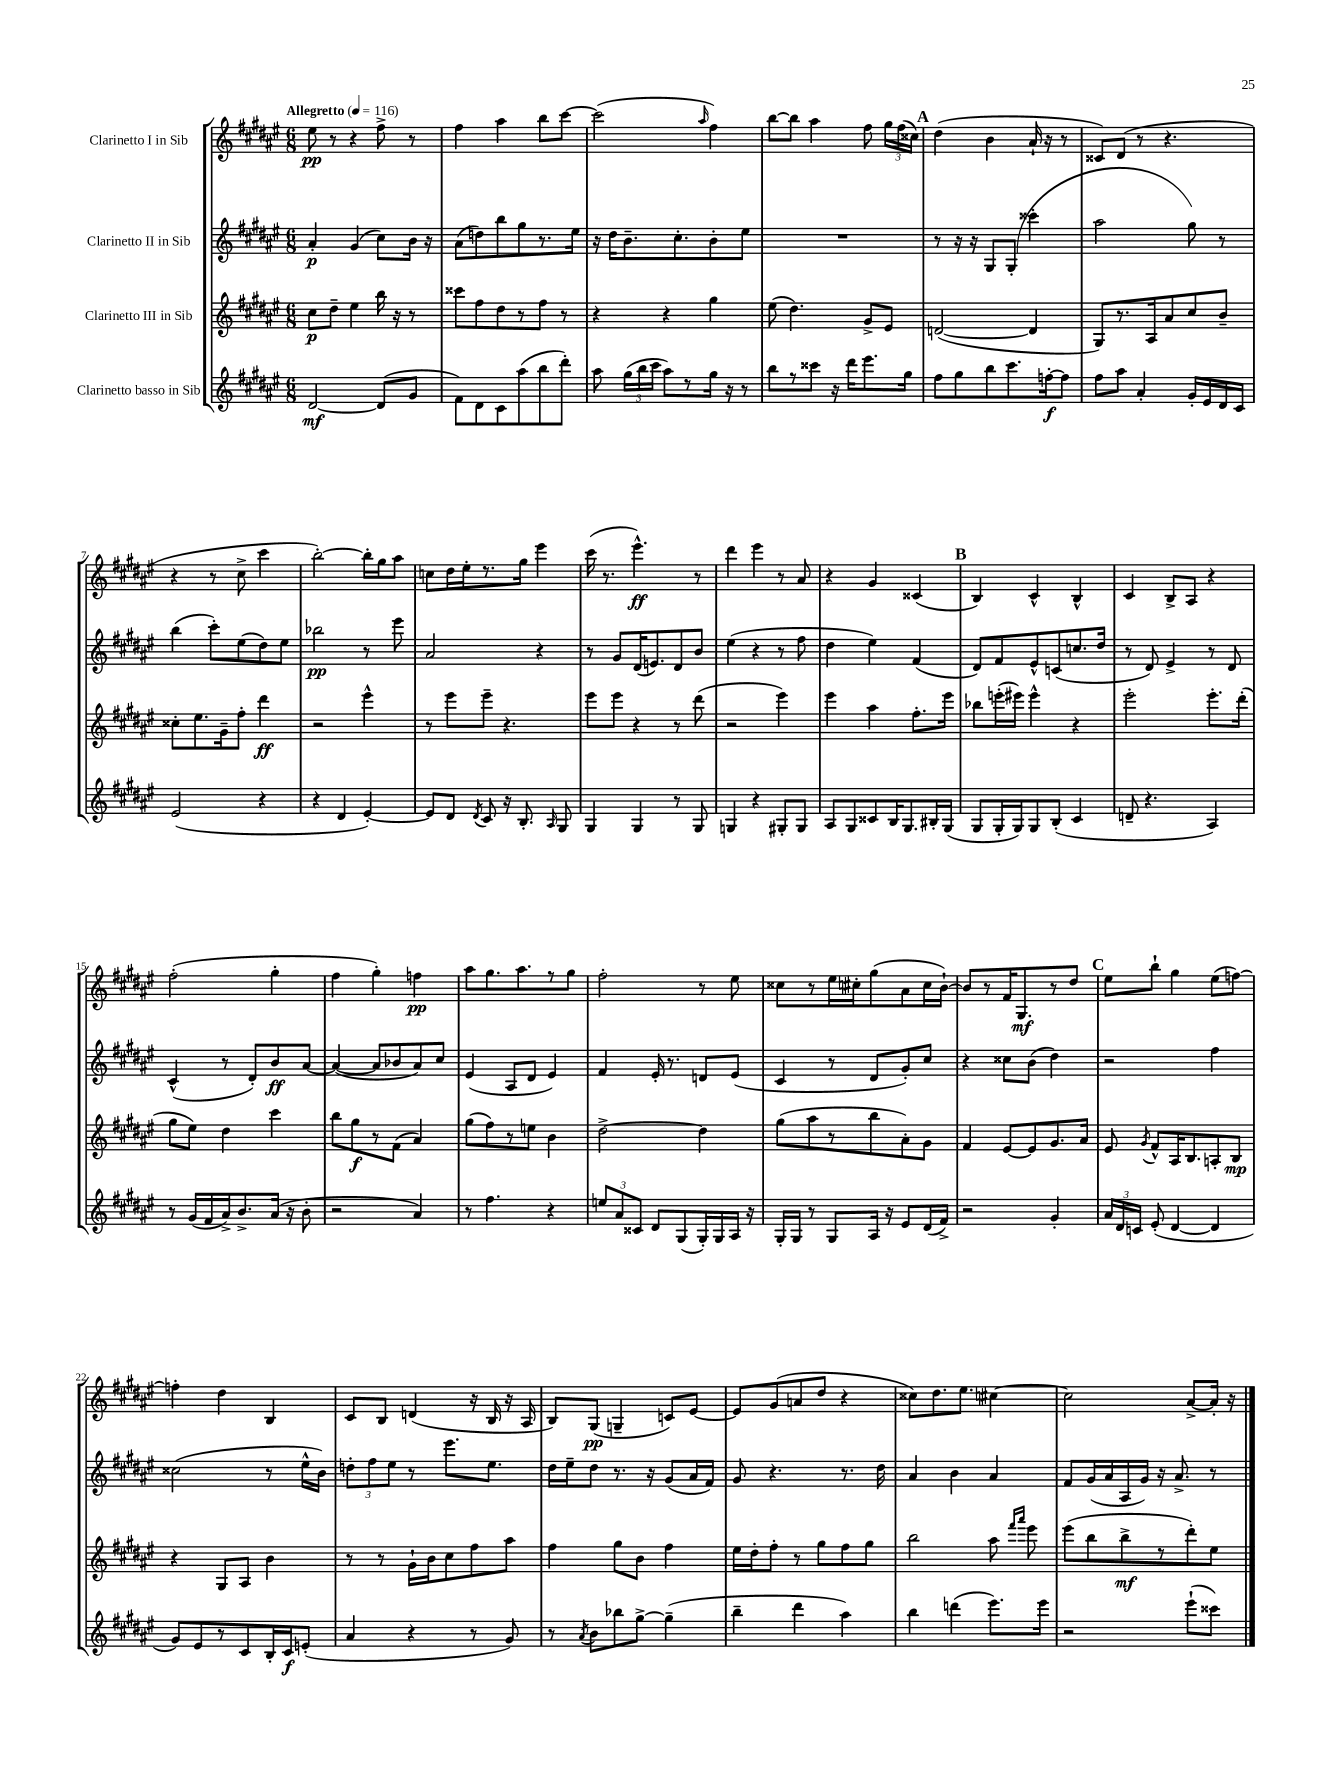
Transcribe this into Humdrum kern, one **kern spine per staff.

**kern	**dynam	**kern	**dynam	**kern	**dynam	**kern	**dynam
*part4	*part4	*part3	*part3	*part2	*part2	*part1	*part1
*staff4	*staff4	*staff3	*staff3	*staff2	*staff2	*staff1	*staff1
*I"Clarinetto basso in Sib	*	*I"Clarinetto III in Sib	*	*I"Clarinetto II in Sib	*	*I"Clarinetto I in Sib	*
*clefG2	*	*clefG2	*	*clefG2	*	*clefG2	*
*k[f#c#g#d#a#e#]	*	*k[f#c#g#d#a#e#]	*	*k[f#c#g#d#a#e#]	*	*k[f#c#g#d#a#e#]	*
*M6/8	*	*M6/8	*	*M6/8	*	*M6/8	*
*MM116	*	*MM116	*	*MM116	*	*MM116	*
=1	=1	=1	=1	=1	=1	=1	=1
!	!	!	!	!	!	!LO:TX:a:B:t=Allegretto	!
[2d#/	mf	8cc#\L	p	4a#'/	p	8ee#\	pp
.	.	8dd#~\J	.	.	.	8r	.
.	.	4ee#\	.	(4g#/	.	4r	.
(8d#/L]	.	16bb\	.	8cc#\L)	.	8ff#^\	.
.	.	16r	.	.	.	.	.
8g#/J	.	8r	.	16b\Jk	.	8r	.
.	.	.	.	16r	.	.	.
=2	=2	=2	=2	=2	=2	=2	=2
8f#\L)	.	8ccc##X\L	.	(8a#\L	.	4ff#\	.
8d#\	.	8ff#\	.	8ddn\)	.	.	.
8c#\	.	8dd#\	.	8bb\	.	4aa#\	.
(8aa#\	.	8r	.	8gg#\	.	.	.
8bb\	.	8ff#\J	.	8.r	.	8bb\L	.
8ddd#'\J)	.	8r	.	.	.	[8ccc#\J	.
.	.	.	.	16ee#\Jk	.	.	.
=3	=3	=3	=3	=3	=3	=3	=3
8aa#\	.	4r	.	16r	.	(2ccc#\]	.
.	.	.	.	16dd#\KL	.	.	.
(24gg#\LL	.	.	.	8.b~\	.	.	.
24bb\	.	.	.	.	.	.	.
24ccc#\JJ	.	.	.	.	.	.	.
8aa#\L)	.	4r	.	.	.	.	.
.	.	.	.	8.cc#'\	.	.	.
8r	.	.	.	.	.	.	.
.	.	.	.	.	.	16qqaa#/	.
16gg#\Jk	.	4gg#\	.	8b'\	.	4ff#\)	.
16r	.	.	.	.	.	.	.
8r	.	.	.	8ee#\J	.	.	.
=4	=4	=4	=4	=4	=4	=4	=4
8bb\L	.	(8ee#\	.	2.r	.	[8bb\L	.
8r	.	4.dd#\)	.	.	.	8bb\J]	.
8ccc##X\J	.	.	.	.	.	4aa#\	.
16r	.	.	.	.	.	.	.
16ddd#\KL	.	.	.	.	.	.	.
8.eee#\	.	8g#^/L	.	.	.	8ff#\	.
.	.	8e#/J	.	.	.	24gg#\LL	.
.	.	.	.	.	.	(24ff#\	.
16gg#\Jk	.	.	.	.	.	.	.
.	.	.	.	.	.	24cc##X\JJ)	.
!!LO:REH:place=s1:t=A
=5	=5	=5	=5	=5	=5	=5	=5
8ff#\L	.	([2dn/	.	8r	.	(4dd#\	.
8gg#\	.	.	.	16r	.	.	.
.	.	.	.	16r	.	.	.
8bb\	.	.	.	8G#/L	.	4b\	.
8.ccc#\	.	.	.	(8G#'/J	.	.	.
.	.	4d/]	.	4ccc##X'\	.	16a#`/	.
[16ffn'\k	f	.	.	.	.	16r	.
8ff\J]	.	.	.	.	.	8r	.
=6	=6	=6	=6	=6	=6	=6	=6
8ff#\L	.	8G#/L)	.	2aa#\	.	8c##X/L)	.
8aa#\J	.	8.r	.	.	.	(8d#/J	.
4a#'/	.	.	.	.	.	8r	.
.	.	16A#/k	.	.	.	.	.
.	.	8a#/	.	.	.	4.r	.
16g#'/LL	.	8cc#/	.	8gg#\)	.	.	.
16e#/	.	.	.	.	.	.	.
16d#/	.	8b~/J	.	8r	.	.	.
16c#/JJ	.	.	.	.	.	.	.
!!LO:LB:g=z
=7	=7	=7	=7	=7	=7	=7	=7
(2e#/	.	8cc##X'\L	.	(4bb\	.	4r	.
.	.	8.ee#\	.	.	.	.	.
.	.	.	.	8ccc#'\L)	.	8r	.
.	.	16g#~\k	.	.	.	.	.
.	.	8ff#'\J	.	(8ee#\	.	8cc#^\	.
4r	.	4ddd#\	ff	8dd#\)	.	4ccc#\	.
.	.	.	.	8ee#\J	.	.	.
=8	=8	=8	=8	=8	=8	=8	=8
4r	.	2r	.	2bb-X\	pp	[2bb'\)	.
4d#/	.	.	.	.	.	.	.
[4e#'/)	.	4eee#^^\	.	8r	.	16bb'\LL]	.
.	.	.	.	.	.	16gg#\J	.
.	.	.	.	8eee#\	.	8aa#\J	.
=9	=9	=9	=9	=9	=9	=9	=9
8e#/L]	.	8r	.	2a#/	.	8ccn\L	.
8d#/J	.	8eee#\L	.	.	.	16dd#\L	.
.	.	.	.	.	.	16ee#'\J	.
8qd#/	.	.	.	.	.	.	.
8c#/	.	8eee#~\J	.	.	.	8.r	.
16r	.	4.r	.	.	.	.	.
8.B'/	.	.	.	.	.	16gg#\Jk	.
.	.	.	.	4r	.	4eee#\	.
16qqA#/	.	.	.	.	.	.	.
8G#/	.	.	.	.	.	.	.
=10	=10	=10	=10	=10	=10	=10	=10
4G#/	.	8eee#\L	.	8r	.	(16ccc#\	.
.	.	.	.	.	.	8.r	.
.	.	8eee#\J	.	8g#/L	.	.	.
4G#/	.	4r	.	(16d#/K	.	4.eee#^^\)	ff
.	.	.	.	8.en/)	.	.	.
8r	.	8r	.	8d#/	.	.	.
8G#/	.	(8ddd#\	.	8b/J	.	8r	.
=11	=11	=11	=11	=11	=11	=11	=11
4Gn/	.	2r	.	(4ee#\	.	4ddd#\	.
4r	.	.	.	4r	.	4eee#\	.
8G#X'/L	.	4eee#\)	.	8r	.	8r	.
8G#/J	.	.	.	8ff#\	.	8a#/	.
=12	=12	=12	=12	=12	=12	=12	=12
8A#/L	.	4eee#\	.	4dd#\	.	4r	.
8G#/	.	.	.	.	.	.	.
8c##X/	.	4aa#\	.	4ee#\)	.	4g#/	.
16B/K	.	.	.	.	.	.	.
8.G#/	.	.	.	.	.	.	.
.	.	8.ff#'\L	.	(4f#/	.	(4c##X/	.
16B#X'/L	.	.	.	.	.	.	.
(16G#/JJ	.	16eee#\Jk	.	.	.	.	.
!!LO:REH:place=s1:t=B
=13	=13	=13	=13	=13	=13	=13	=13
8G#/L	.	8bb-X\L	.	8d#/L)	.	4B/)	.
16G#'/L	.	(16eeen'\L	.	8f#/	.	.	.
16G#/J)	.	16eee#X\JJ)	.	.	.	.	.
8G#/	.	4eee#^^\	.	8e#^^/	.	4c#^^/	.
(8B'/J	.	.	.	(8cn/	.	.	.
4c#/	.	4r	.	8.ccn/	.	4B^^/	.
.	.	.	.	16dd#/Jk	.	.	.
=14	=14	=14	=14	=14	=14	=14	=14
8dn~/	.	2eee#'\	.	8r	.	4c#/	.
4.r	.	.	.	8d#/)	.	.	.
.	.	.	.	4e#^/	.	8B^/L	.
.	.	.	.	.	.	8A#/J	.
4A#/)	.	8.eee#'\L	.	8r	.	4r	.
.	.	.	.	8d#/	.	.	.
.	.	(16ddd#'\Jk	.	.	.	.	.
!!LO:LB:g=z
=15	=15	=15	=15	=15	=15	=15	=15
8r	.	8gg#\L	.	(4c#^^/	.	(2ff#'\	.
(16g#/LL	.	8ee#\J)	.	.	.	.	.
16f#/	.	.	.	.	.	.	.
16a#^/J)	.	4dd#\	.	8r	.	.	.
8.b^/	.	.	.	.	.	.	.
.	.	.	.	8d#'/L)	.	.	.
(16a#/Jk	.	4ccc#\	.	8b/	ff	4gg#'\	.
16r	.	.	.	.	.	.	.
8b'\	.	.	.	[8a#/J	.	.	.
=16	=16	=16	=16	=16	=16	=16	=16
2r	.	8bb\L	.	(4a#/_	.	4ff#\	.
.	.	8gg#\	f	.	.	.	.
.	.	8r	.	8a#/L]	.	4gg#'\)	.
.	.	(8f#\J	.	8b-X/	.	.	.
4a#/)	.	4a#/)	.	8a#/)	.	4ffn\	pp
.	.	.	.	8cc#/J	.	.	.
=17	=17	=17	=17	=17	=17	=17	=17
8r	.	(8gg#\L	.	(4e#/	.	8aa#\L	.
4.ff#\	.	8ff#\)	.	.	.	8.gg#\	.
.	.	8r	.	8A#/L	.	.	.
.	.	.	.	.	.	8.aa#\	.
.	.	8een\J	.	8d#/J	.	.	.
4r	.	4b\	.	4e#/)	.	8r	.
.	.	.	.	.	.	8gg#\J	.
=18	=18	=18	=18	=18	=18	=18	=18
12een/L	.	[2dd#^\	.	4f#/	.	2ff#'\	.
12a#/	.	.	.	.	.	.	.
12c##X/J	.	.	.	.	.	.	.
8d#/L	.	.	.	16e#'/	.	.	.
.	.	.	.	8.r	.	.	.
(8G#/	.	.	.	.	.	.	.
16G#'/L)	.	4dd#\]	.	8dn/L	.	8r	.
16G#/	.	.	.	.	.	.	.
16A#/JJ	.	.	.	(8e#/J	.	8ee#\	.
16r	.	.	.	.	.	.	.
=19	=19	=19	=19	=19	=19	=19	=19
16G#'/LL	.	(8gg#\L	.	4c#/	.	8cc##X\L	.
16G#/JJ	.	.	.	.	.	.	.
8r	.	8aa#\	.	.	.	8r	.
8G#/L	.	8r	.	8r	.	16ee#\L	.
.	.	.	.	.	.	16cc#X'\J	.
16A#/Jk	.	8bb\	.	8d#/L	.	(8gg#\	.
16r	.	.	.	.	.	.	.
8e#/L	.	8a#'\)	.	8g#'/)	.	8a#\	.
(16d#/L	.	8g#\J	.	8cc#/J	.	16cc#\L	.
16f#^/JJ)	.	.	.	.	.	[16b`\JJ)	.
=20	=20	=20	=20	=20	=20	=20	=20
2r	.	4f#/	.	4r	.	8b/L]	.
.	.	.	.	.	.	8r	.
.	.	[8e#/L	.	8cc##X\L	.	16f#/K	.
.	.	.	.	.	.	8.G#/	mf
.	.	8e#/]	.	(8b\J	.	.	.
4g#'/	.	8.g#/	.	4dd#\)	.	8r	.
.	.	.	.	.	.	8dd#/J	.
.	.	16a#/Jk	.	.	.	.	.
!!LO:REH:place=s1:t=C
=21	=21	=21	=21	=21	=21	=21	=21
24a#/LL	.	8e#/	.	2r	.	8ee#\L	.
24d#/	.	.	.	.	.	.	.
24cn/JJ	.	.	.	.	.	.	.
.	.	8qg#/	.	.	.	.	.
(8e#'/	.	8f#^^/L	.	.	.	8bb`\J	.
[4d#/	.	16A#/K	.	.	.	4gg#\	.
.	.	8.B/	.	.	.	.	.
4d#/]	.	8An'/	.	4ff#\	.	(8ee#\L	.
.	.	8B/J	mp	.	.	[8ffn\J)	.
!!LO:LB:g=z
=22	=22	=22	=22	=22	=22	=22	=22
8g#/L)	.	4r	.	(2cc##X\	.	4ffn'\]	.
8e#/	.	.	.	.	.	.	.
8r	.	8G#/L	.	.	.	4dd#\	.
8c#/	.	8A#/J	.	.	.	.	.
16B'/L	.	4b\	.	8r	.	4B/	.
16c#/J	f	.	.	.	.	.	.
(8en'/J	.	.	.	16ee#^^\LL	.	.	.
.	.	.	.	16b\JJ)	.	.	.
=23	=23	=23	=23	=23	=23	=23	=23
4a#/	.	8r	.	12ddn'\L	.	8c#/L	.
.	.	.	.	12ff#\	.	.	.
.	.	8r	.	.	.	8B/J	.
.	.	.	.	12ee#\J	.	.	.
4r	.	16g#`\LL	.	8r	.	(4dn/	.
.	.	16b\J	.	.	.	.	.
.	.	8cc#\	.	8.eee#\L	.	.	.
8r	.	8ff#\	.	.	.	16r	.
.	.	.	.	8.ee#\J	.	16B/	.
8g#/)	.	8aa#\J	.	.	.	16r	.
.	.	.	.	.	.	16A#/	.
=24	=24	=24	=24	=24	=24	=24	=24
8r	.	4ff#\	.	16dd#\LL	.	8B/L)	.
.	.	.	.	16ee#~\J	.	.	.
8qa#/	.	.	.	.	.	.	.
8b\L	.	.	.	8dd#\J	.	(8G#/J	pp
8bb-X\	.	8gg#\L	.	8.r	.	4Gn~/	.
[8gg#^\J	.	8b\J	.	.	.	.	.
.	.	.	.	16r	.	.	.
(4gg#~\]	.	4ff#\	.	(8g#/L	.	8cn/L)	.
.	.	.	.	16a#/L	.	[8e#/J	.
.	.	.	.	16f#/JJ)	.	.	.
=25	=25	=25	=25	=25	=25	=25	=25
4bb~\	.	16ee#\LL	.	8g#/	.	8e#/L]	.
.	.	16dd#'\J	.	.	.	.	.
.	.	8ff#'\J	.	4.r	.	(8g#/	.
4ddd#\	.	8r	.	.	.	8an/	.
.	.	8gg#\L	.	.	.	8dd#/J	.
4aa#\)	.	8ff#\	.	8.r	.	4r	.
.	.	8gg#\J	.	.	.	.	.
.	.	.	.	16dd#\	.	.	.
=26	=26	=26	=26	=26	=26	=26	=26
4bb\	.	2bb\	.	4a#/	.	8cc##X\L)	.
.	.	.	.	.	.	8.dd#\	.
(4dddn\	.	.	.	4b\	.	.	.
.	.	.	.	.	.	8.ee#\J	.
8.eee#\L)	.	8aa#\	.	4a#/	.	[4cc#X\	.
.	.	16qqfff#/LL	.	.	.	.	.
.	.	16qqaaa#/JJ	.	.	.	.	.
.	.	8eee#\	.	.	.	.	.
16eee#\Jk	.	.	.	.	.	.	.
=27	=27	=27	=27	=27	=27	=27	=27
2r	.	(8eee#\L	.	8f#/L	.	2cc#\]	.
.	.	8bb\	.	(16g#/L	.	.	.
.	.	.	.	16a#/	.	.	.
.	.	8bb^\	mf	16A#/	.	.	.
.	.	.	.	16g#/JJ)	.	.	.
.	.	8r	.	16r	.	.	.
.	.	.	.	8.a#^/	.	.	.
(8eee#`\L	.	8ddd#'\)	.	.	.	[8a#^/L	.
8ccc##X\J)	.	8ee#\J	.	8r	.	16a#'/Jk]	.
.	.	.	.	.	.	16r	.
==	==	==	==	==	==	==	==
*-	*-	*-	*-	*-	*-	*-	*-
